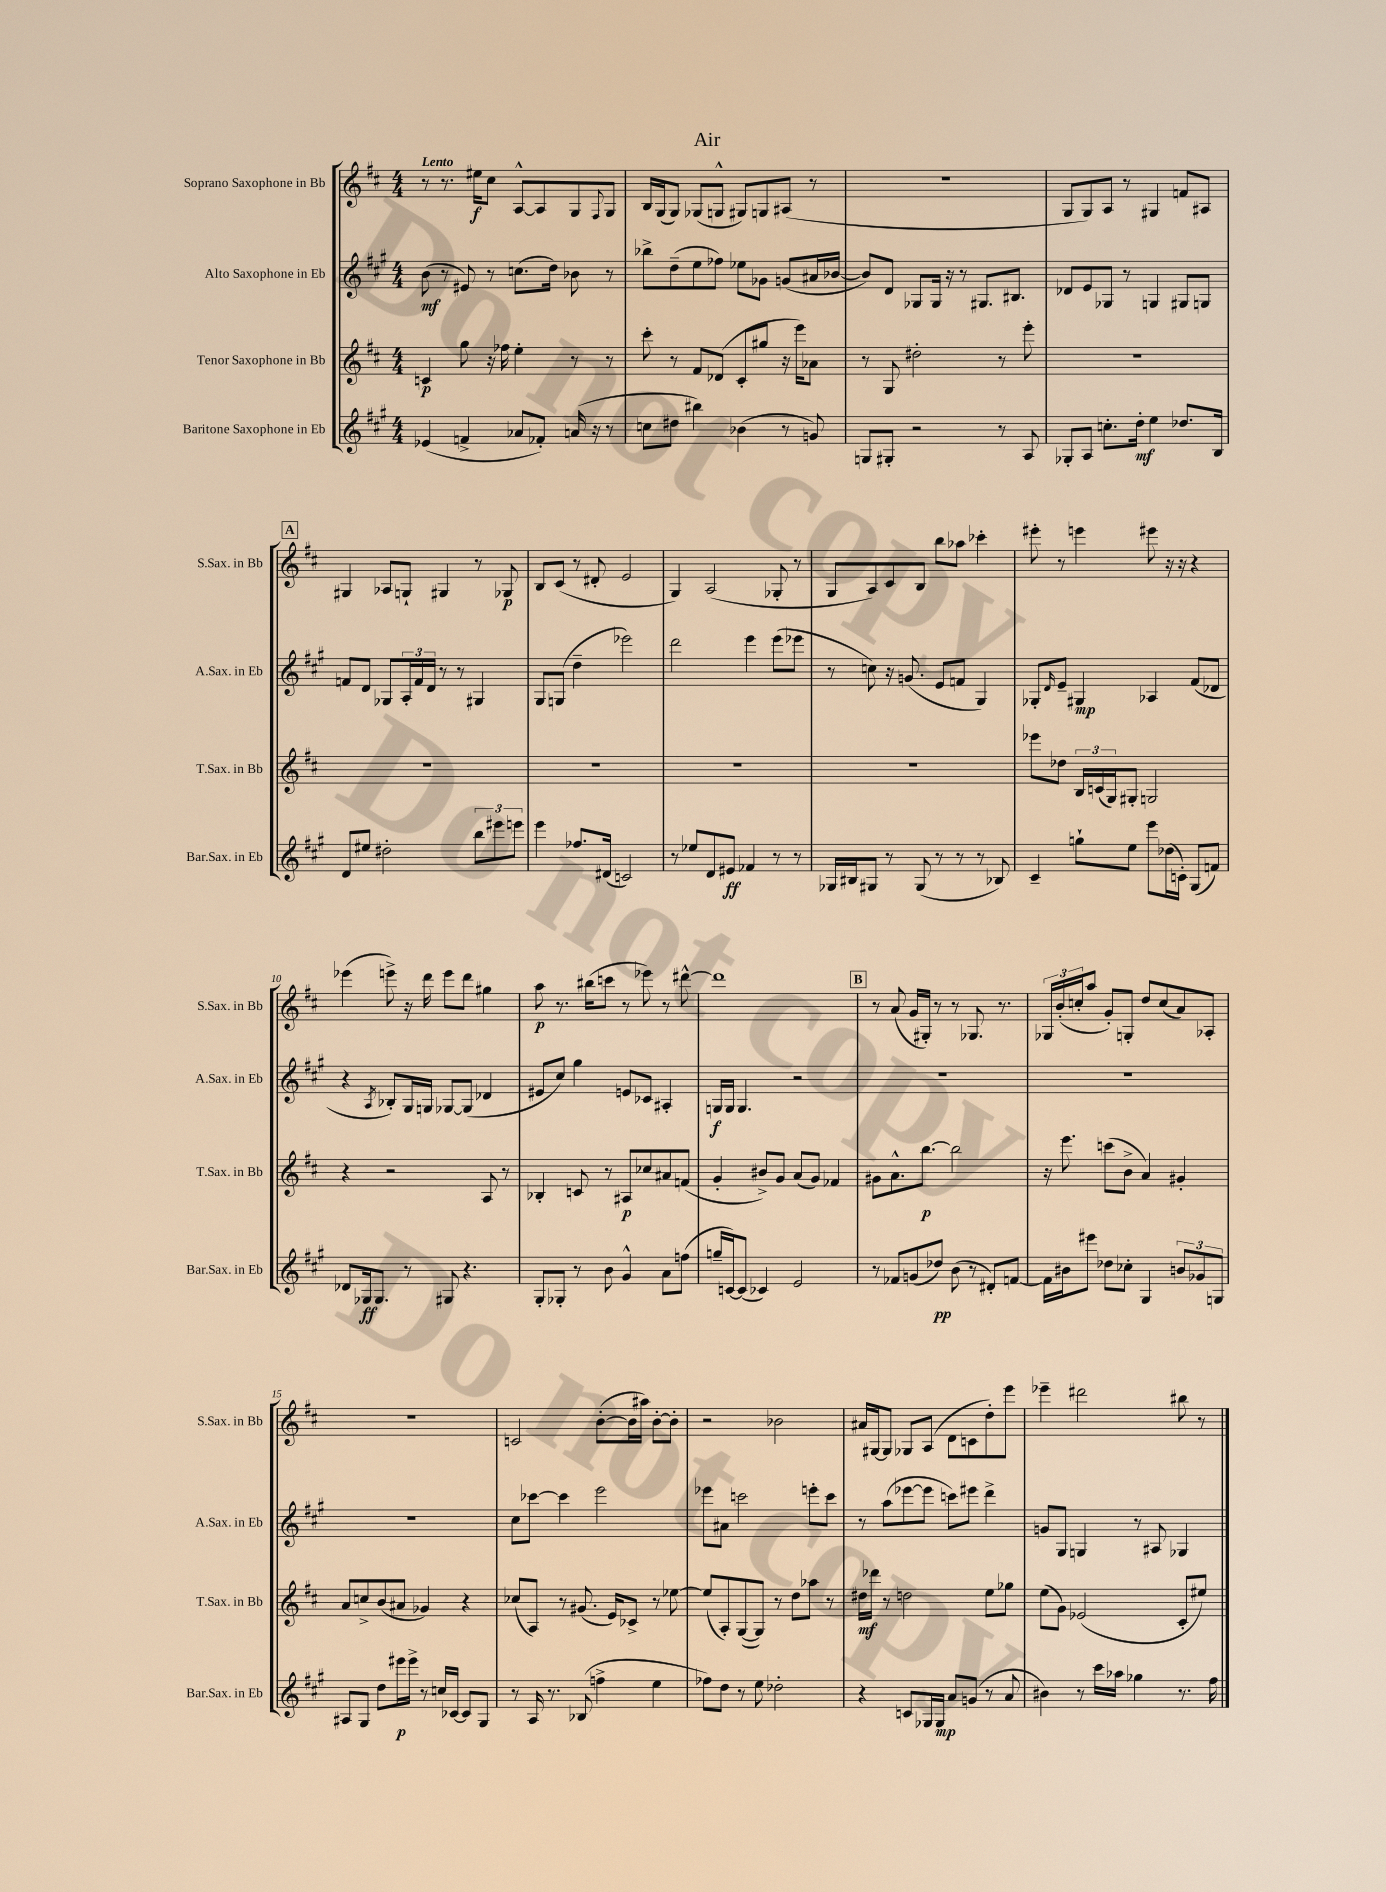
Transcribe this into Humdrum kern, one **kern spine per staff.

**kern	**kern	**kern	**kern
*staff4	*staff3	*staff2	*staff1
*clefG2	*clefG2	*clefG2	*clefG2
*k[f#c#g#]	*k[f#c#]	*k[f#c#g#]	*k[f#c#]
*M4/4	*M4/4	*M4/4	*M4/4
(4e-	4c	(8b	8r
.	.	8r	8.r
4f^	8gg	8e#)	.
.	.	.	16ee#
.	16r	8r	8cc#
.	16ff-	.	.
8a-	4ee'	(8.cc	[8A^^
8f-')	.	.	8A]
.	.	16dd)	.
(16a	8r	8b-	8G
16r	.	.	.
.	.	.	8qqF#
8r	8r	8r	8G
=	=	=	=
8cc	8ccc#'	8bb-^	16B
.	.	.	(16G
8dd#	8r	(8dd~	8G)
4bb#)	8f#	8ee	(8G-
.	(8d-	8ff-)	8G^^
(4b-	8c#'	8ee-	8G#)
.	8gg#	8g-	8G
8r	16r	(8g	(8A#
.	16eee)	.	.
8g)	8a-	16a#	8r
.	.	[16b-	.
=	=	=	=
8G	8r	8b-])	1r
8G#'	8G	8d	.
2r	2dd#'	8G-	.
.	.	16G-	.
.	.	16r	.
.	.	8r	.
.	.	8.G#	.
8r	8r	.	.
.	.	8.B#	.
8A	8eee'	.	.
=	=	=	=
8G-'	1r	8d-	8G
8A	.	8e	8G)
8.cc'	.	8G-	8A
.	.	8r	8r
16dd'	.	.	.
4ee	.	4G	4G#
8.dd-	.	8G#	8f
.	.	8G	8A#
16B	.	.	.
=	=	=	=
8d	1r	8f	4G#
8ee#	.	8d	.
2dd#'	.	8G-	8A-
.	.	24A'	8G`
.	.	24f	.
.	.	24d	.
.	.	8r	4G#
.	.	8r	.
12bb	.	4G#	8r
12eee#	.	.	.
.	.	.	8G-
12eee	.	.	.
=	=	=	=
4eee	1r	8G#	8B
.	.	(8G	(8c#
8.ff-	.	4dd~	8r
.	.	.	8d#'
(16d#	.	.	.
2c)	.	2eee-)	2e
=	=	=	=
8r	1r	2ddd	4G)
8ee-	.	.	.
8d	.	.	(2A
8e#	.	.	.
4f-	.	4eee	.
8r	.	(8eee	8G-'
8r	.	8eee-	8r
=	=	=	=
16G-	1r	8r	8G
16B#	.	.	.
8G#	.	8cc)	8A)
8r	.	16r	8c#
.	.	(8.g	.
(8G#	.	.	8B
8r	.	8e	8bb
8r	.	8f	8aa-
8r	.	4G#)	4ccc-'
8B-)	.	.	.
=	=	=	=
4c#~	8eee-	8G-'	8eee#'
.	.	16qqd	.
.	8dd-	8e~	8r
8gg`	24B	4G#	4eee
.	(24c	.	.
.	24G)	.	.
8ee	8G#'	.	.
8eee	2G	4A-	8eee#
(16dd-	.	.	16r
16c')	.	.	16r
(8G#	.	(8f#	4r
8f)	.	8d-	.
=	=	=	=
8d-	4r	4r	(4eee-
16G-	.	.	.
8.G-	.	.	.
.	.	8qA	.
.	2r	8B-')	8eee^)
8r	.	16G#	16r
.	.	16G	16ddd
8G#	.	[8G-	8eee
4.r	.	(8G-]	8ddd
.	8A	4d-	4gg#
.	8r	.	.
=	=	=	=
8G#'	4B-'	8e#	8aa
8G-'	.	8cc#)	8.r
8r	8c	4gg#	.
.	.	.	(16bb#
8b	8r	.	8ccc
4g#^^	8A#	8e	8r
.	8cc-	8c-	8eee-)
8a	8a#	4A#'	8r
(8ff	(8f	.	[8ddd#^^
=	=	=	=
16gg~	4g'	16G	1ddd#]
[16c)	.	16G	.
(8c]	.	4.G	.
4c-)	8b#^)	.	.
.	8g	.	.
2e	(8a	2r	.
.	8g)	.	.
.	4f-	.	.
=	=	=	=
8r	8g#	1r	8r
8f-	8.a^^	.	(8a
(8g	.	.	16g
.	[8.bb	.	16G#')
8dd-)	.	.	8r
(8b	2bb]	.	8r
8r	.	.	8.G-
8d#')	.	.	.
.	.	.	8.r
[8f	.	.	.
=	=	=	=
16f]	16r	1r	24G-
.	.	.	(24b'
16b#	8.eee	.	.
.	.	.	24cc'
8eee#	.	.	8aa
8dd-	(8ccc	.	8g')
8cc-'	8b^	.	8G'
4G#	4a)	.	8dd
.	.	.	(8cc
12b	4g#'	.	8a)
12g-	.	.	.
.	.	.	8A-'
12G	.	.	.
=	=	=	=
8A#	8a	1r	1r
8G#	8cc^	.	.
8dd	(8b	.	.
16eee#	8a#	.	.
16eee#^	.	.	.
8r	4g-)	.	.
16cc	.	.	.
[16c-	.	.	.
8c-]	4r	.	.
8G#	.	.	.
=	=	=	=
8r	(8cc-	8cc#	2c
16A	8A)	[8ccc-	.
8.r	.	.	.
.	8r	4ccc-]	.
(8B-	(8.g#	.	.
4ff^	.	2eee	([8b'
.	16e)	.	.
.	8c-^	.	16b]
.	.	.	16aa#)
4ee	8r	.	[8b'
.	[8ee-	.	8b']
=	=	=	=
8ff-)	(8ee-]	8eee-	2r
8dd	8A')	8a#	.
8r	([8G	2ccc	.
8ee	8G])	.	.
2dd-'	8r	.	2b-
.	8dd	.	.
.	8aa-	8eee'	.
.	8r	8ccc	.
=	=	=	=
4r	16dd#	8r	16a#
.	16ddd-	.	[16G#
.	8r	(8aa	8G#]
8c	2dd	[8eee-	8G-
16G-	.	8eee-]	(8A
16G-	.	.	.
8a	.	8ccc)	8d
(8g	.	8eee#	8c
8r	8ee	4ddd^	8dd')
8a	8gg-	.	8eee
=	=	=	=
4b#)	(8ee	8g	4eee-~
.	8g)	8G#	.
8r	(2e-	4G	2ddd#
16ccc#	.	.	.
16aa-	.	.	.
4gg-	.	8r	.
.	.	8A#	.
8.r	8c#'	4G-	8bb#
.	8ee#)	.	8r
16ff#	.	.	.
==	==	==	==
*-	*-	*-	*-
